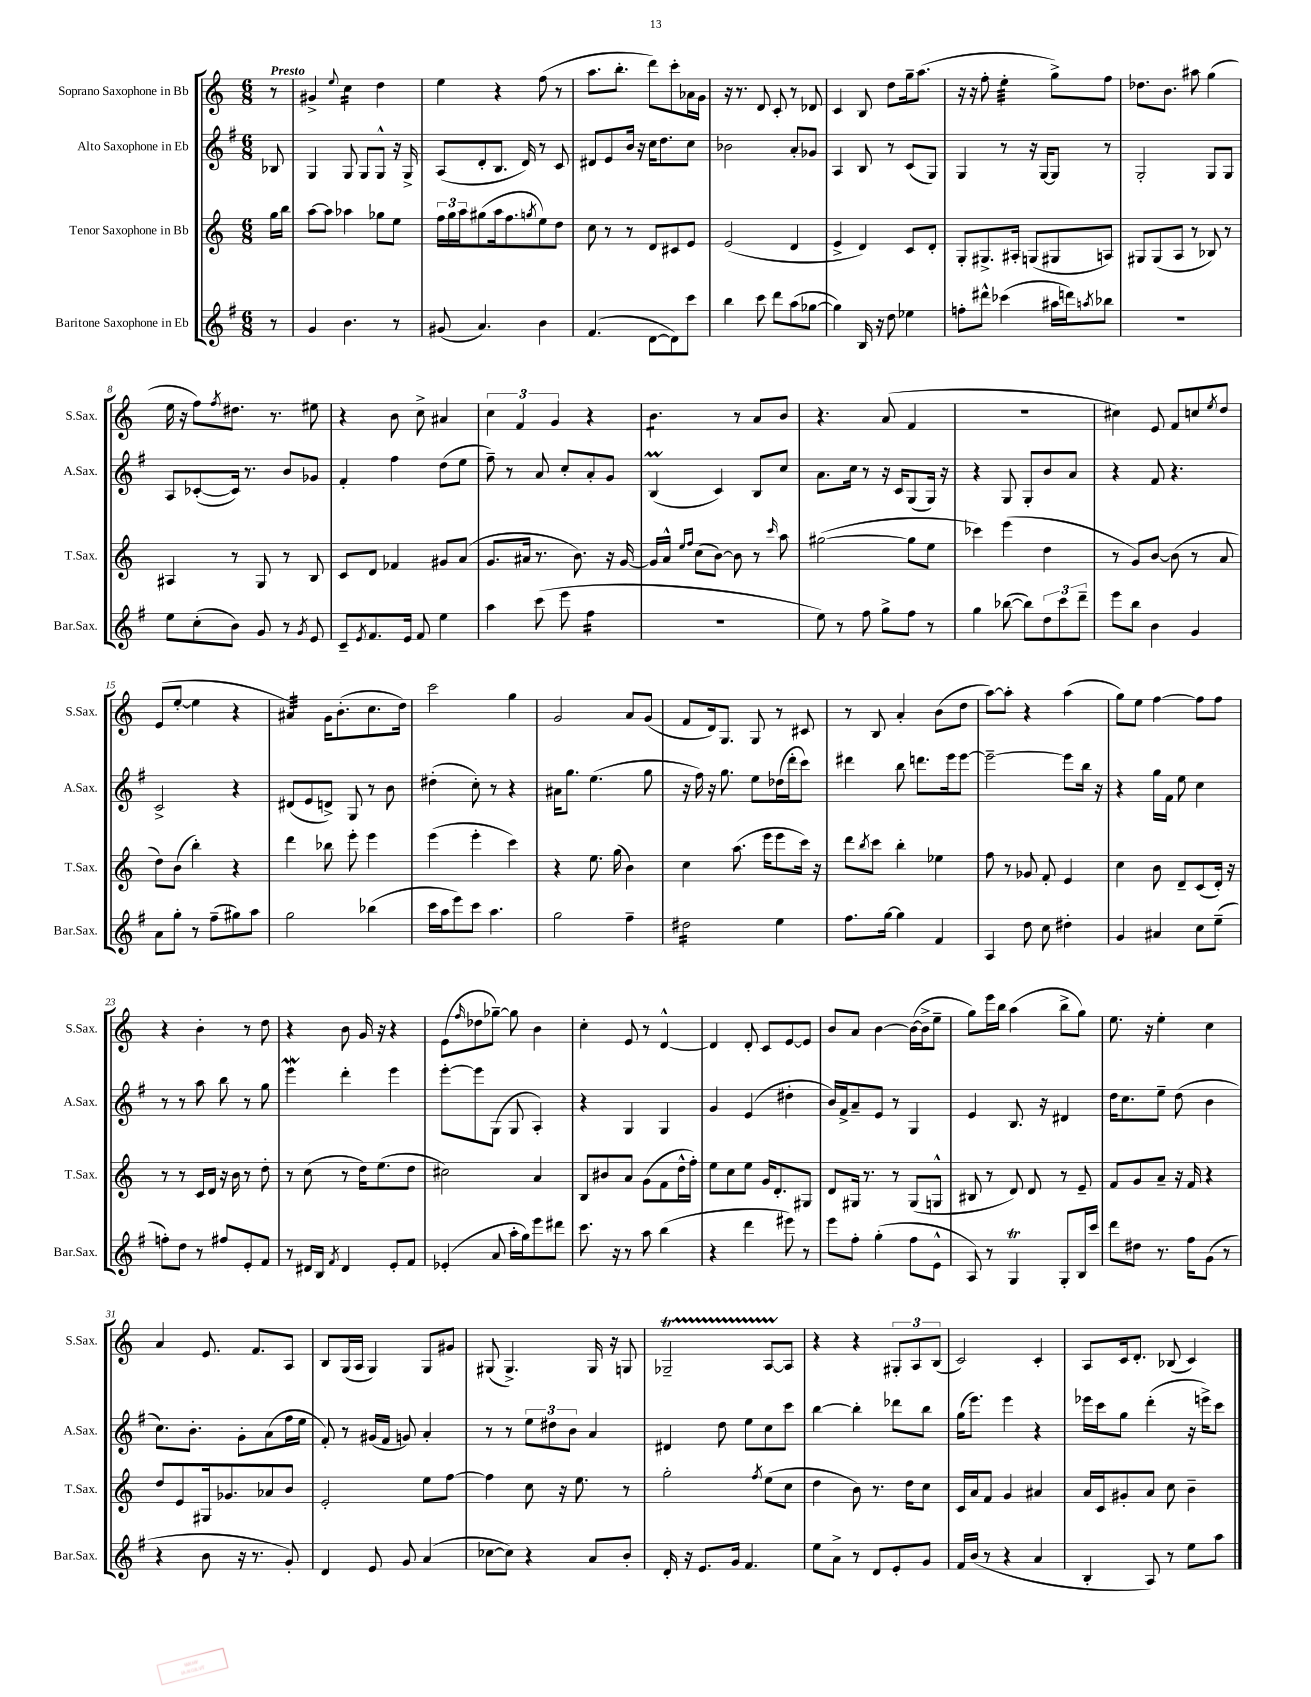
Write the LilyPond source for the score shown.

<<
\new StaffGroup <<
\new Staff = "s0" \with { instrumentName = "Soprano Saxophone in Bb" shortInstrumentName = "S.Sax." } {
    \clef treble \key c \major \numericTimeSignature \time 6/8 \partial 8 \tempo "Presto"
    r8 |
    gis'4-> \appoggiatura { e''8 } c''4:16 d''4 |
    e''4 r4 f''8( r8 |
    a''8. b''8.-. d'''8) c'''8-. aes'16 g'16 |
    r16 r8. d'8 c'8-. r8 des'8 |
    c'4 b8 d''8 g''16-- a''8.( |
    r16 r16 f''8-. e''4:32-. g''8->) f''8 |
    des''8. b'8. ais''8 g''4( |
    e''16 r16 f''8) \acciaccatura { f''8 } dis''8. r8. eis''8 |
    r4 b'8 c''8-> ais'4 |
    \tuplet 3/2 { c''4 f'4 g'4 } r4 |
    b'4.:8 r8 a'8 b'8 |
    r4. a'8( f'4 |
    R2. |
    cis''4) e'8 f'8 c''8 \acciaccatura { e''8 } d''8 |
    e'8( e''8~-. e''4 r4 |
    ais'4:32) g'16 b'8.-.( c''8. d''16) |
    c'''2 g''4 |
    g'2 a'8 g'8( |
    f'8 d'16) g8. g8 r8 cis'8 |
    r8 b8 a'4-. b'8( d''8 |
    a''8~) a''8-. r4 a''4( |
    g''8) e''8 f''4~ f''8 f''8 |
    r4 b'4-. r8 d''8 |
    r4 b'8 g'16 r16 r4 |
    e'8( \grace { f''16 } des''8 ges''8~--) ges''8 b'4 |
    c''4-. e'8 r8 d'4~-^ |
    d'4 d'8-. c'8 e'8~ e'8 |
    b'8 a'8 b'4~ b'16~( b'16-> e''8-- |
    g''8) e'''16 b''16 a''4( b''8-> g''8) |
    e''8. r16 e''4-. c''4 |
    a'4 e'8. f'8. a8 |
    b8 g16( a16 g4) g8 gis'8 |
    gis8( gis4.->) gis16 r16 g8 |
    ges2--\startTrillSpan a8~ a8\stopTrillSpan |
    r4 r4 \tuplet 3/2 { gis8-. a8 b8( } |
    c'2) c'4-. |
    a8 c'16 d'8.-. bes8( c'4) \bar "|." |
}
\new Staff = "s1" \with { instrumentName = "Alto Saxophone in Eb" shortInstrumentName = "A.Sax." } {
    \clef treble \key g \major \numericTimeSignature \time 6/8 \partial 8
    bes8 |
    g4 g8 g8 g8-^ r16 g16-> |
    a8( d'8-. b8. d'16) r8 c'8 |
    dis'8 e'8 b'16 r16 c''16 d''8. c''8 |
    bes'2 a'8-. ges'8 |
    a4 b8 r8 c'8( g8) |
    g4 r8 r16 g16~ g8 r8 |
    g2-. g8 g8 |
    a8 ces'8~-.( ces'16) r8. b'8 ges'8 |
    fis'4-. fis''4 d''8( e''8 |
    fis''8--) r8 a'8 c''8-. a'8-. g'8 |
    b4\prall( c'4) b8 c''8 |
    a'8. c''16 r8 r16 c'16 g8( g16) r16 |
    r4 g8 g8-. b'8 a'8 |
    r4 fis'8 r4. |
    c'2-> r4 |
    dis'8( e'8 d'8->) g8 r8 b'8 |
    dis''4-.( c''8-.) r8 r4 |
    ais'16 g''8. e''4.( g''8 |
    r16 fis''16) r16 g''8. e''8 des''16( d'''16-. c'''8) |
    dis'''4 b''8 d'''8. e'''16 e'''8~ |
    e'''2~-- e'''8 b''16 r16 |
    r4 g''16 fis'16 e''8 c''4 |
    r8 r8 a''8 b''8 r8 g''8 |
    e'''4\mordent d'''4-. e'''4 |
    e'''8~-. e'''8 g8( g8 a4-.) |
    r4 g4 g4 |
    g'4 e'4( dis''4-. |
    b'16) fis'16-> a'8-- e'8 r8 g4 |
    e'4 b8. r16 dis'4 |
    d''16 c''8. e''8-- d''8( b'4 |
    c''8.) b'8.-. g'8-. a'8( fis''16 e''16 |
    fis'8-.) r8 gis'16( fis'16 g'8) a'4-. |
    r8 r8 \tuplet 3/2 { e''8 dis''8 b'8 } a'4 |
    dis'4 d''8 e''8 c''8 c'''8 |
    b''4~ b''4-. des'''8 b''8 |
    g''16( e'''8.) e'''4 r4 |
    ees'''16 c'''16 g''8 d'''4-.( r16 e'''16->) c'''8 \bar "|." |
}
\new Staff = "s2" \with { instrumentName = "Tenor Saxophone in Bb" shortInstrumentName = "T.Sax." } {
    \clef treble \key c \major \numericTimeSignature \time 6/8 \partial 8
    g''16 b''16 |
    a''8~ a''8 aes''4 ges''8 e''8 |
    \tuplet 3/2 { f''16 g''16 a''16 } gis''8( a''16 f''8. \acciaccatura { g''8 } e''8) d''8 |
    c''8 r8 r8 d'8 cis'8 e'8 |
    e'2( d'4 |
    e'4-> d'4) c'8 d'8-. |
    g8-. gis8.-> ais16-. g8( gis8 a8) |
    gis8 gis8( a8 r8 bes8) r8 |
    ais4 r8 g8 r8 b8 |
    c'8 d'8 fes'4 gis'8 a'8( |
    g'8. ais'16 r8. b'8.) r16 g'16~ |
    g'16 a'16-^ \grace { e''16 f''16 } c''8( b'8~) b'8 r8 \grace { c'''16 } a''8 |
    gis''2~( gis''8 e''8 |
    ces'''4) e'''4( d''4 |
    r8 g'8) b'8~ b'8( r8 a'8 |
    d''8) b'8( b''4-.) r4 |
    d'''4 bes''8 e'''8-. e'''4 |
    e'''4( e'''4-. c'''4) |
    r4 e''8. g''16( b'4) |
    c''4 a''8.( e'''16 e'''8 c'''16) r16 |
    d'''8 \acciaccatura { b''8 } c'''8 b''4-. ees''4 |
    f''8 r8 ges'8 f'8-. e'4 |
    c''4 b'8 d'8-- c'8( d'16-.) r16 |
    r8 r8 c'16 d'16 r16 b'16 r8 d''8-. |
    r8 c''8( r8 d''16) e''8.( d''8 |
    cis''2) a'4 |
    b8 bis'8 a'8 g'8( f'8 d''16-^ f''16-.) |
    e''8 c''8 e''8 g'16 d'8.-. gis8 |
    d'8 gis16 r8. r8 gis8( g8-^ |
    bis8 r8 d'8) d'8 r8 e'8-- |
    f'8 g'8 a'8-- r16 f'16 r4 |
    d''8 e'8 gis16 ges'8. aes'8 b'8 |
    e'2-. e''8 f''8~ |
    f''4 c''8 r16 e''8. r8 |
    g''2-. \acciaccatura { f''8 } e''8( c''8 |
    d''4 b'8) r8. d''16 c''8 |
    c'16 a'16 f'8 g'4 ais'4 |
    a'16 c'16 gis'8-. a'8 c''8 b'4-- \bar "|." |
}
\new Staff = "s3" \with { instrumentName = "Baritone Saxophone in Eb" shortInstrumentName = "Bar.Sax." } {
    \clef treble \key g \major \numericTimeSignature \time 6/8 \partial 8
    r8 |
    g'4 b'4. r8 |
    gis'8( a'4.) b'4 |
    fis'4.( d'8~ d'8) c'''8 |
    b''4 c'''8 d'''8 a''8( ges''8~ |
    ges''4) b16 r16 d''8 ees''4 |
    f''8-. dis'''8-^ ces'''4( ais''16 d'''16) \acciaccatura { a''8 } bes''8 |
    R2. |
    e''8 c''8-.( b'8) g'8 r8 \acciaccatura { g'8 } e'8 |
    c'8-- \acciaccatura { e'8 } fis'8. e'16 fis'8 e''4 |
    a''4 c'''8( e'''8 fis''4:16 |
    R2. |
    e''8) r8 fis''8 g''8-> fis''8 r8 |
    g''4 bes''8~( bes''8) \tuplet 3/2 { d''8 c'''8 d'''8-- } |
    e'''8 b''8 b'4 g'4 |
    a'8 g''8-. r8 fis''8--( gis''8) a''8 |
    g''2 bes''4( |
    c'''16 a''16 e'''8) c'''8 a''4. |
    g''2 fis''4-- |
    dis''2:16 e''4 |
    fis''8. g''16~ g''4 fis'4 |
    a4 d''8 c''8 dis''4-. |
    g'4 ais'4 c''8 e''8--( |
    f''8-.) d''8 r8 fis''8 e'8-. fis'8 |
    r8 dis'16 b16 \acciaccatura { fis'8 } dis'4 e'8-. fis'8 |
    ees'4-.( a'8 a''16-. g''16) e'''8 dis'''8 |
    c'''8. r16 r8 a''8 b''4( |
    r4 d'''4 eis'''8) r8 |
    e'''8 fis''8-. g''4-.( fis''8 e'8-^ |
    a8) r8 g4\trill g8-. b16 c'''16 |
    d'''8 dis''8 r8. fis''16 g'8( r8 |
    r4 b'8 r16 r8. g'8-.) |
    d'4 e'8 g'8 a'4( |
    ces''8~ ces''8) r4 a'8 b'8-. |
    d'16-. r16 e'8. g'16 fis'4. |
    e''8 a'8-> r8 d'8 e'8-. g'8 |
    fis'16 b'16( r8 r4 a'4 |
    b4-. a8) r8 e''8 a''8 \bar "|." |
}
>>
>>
